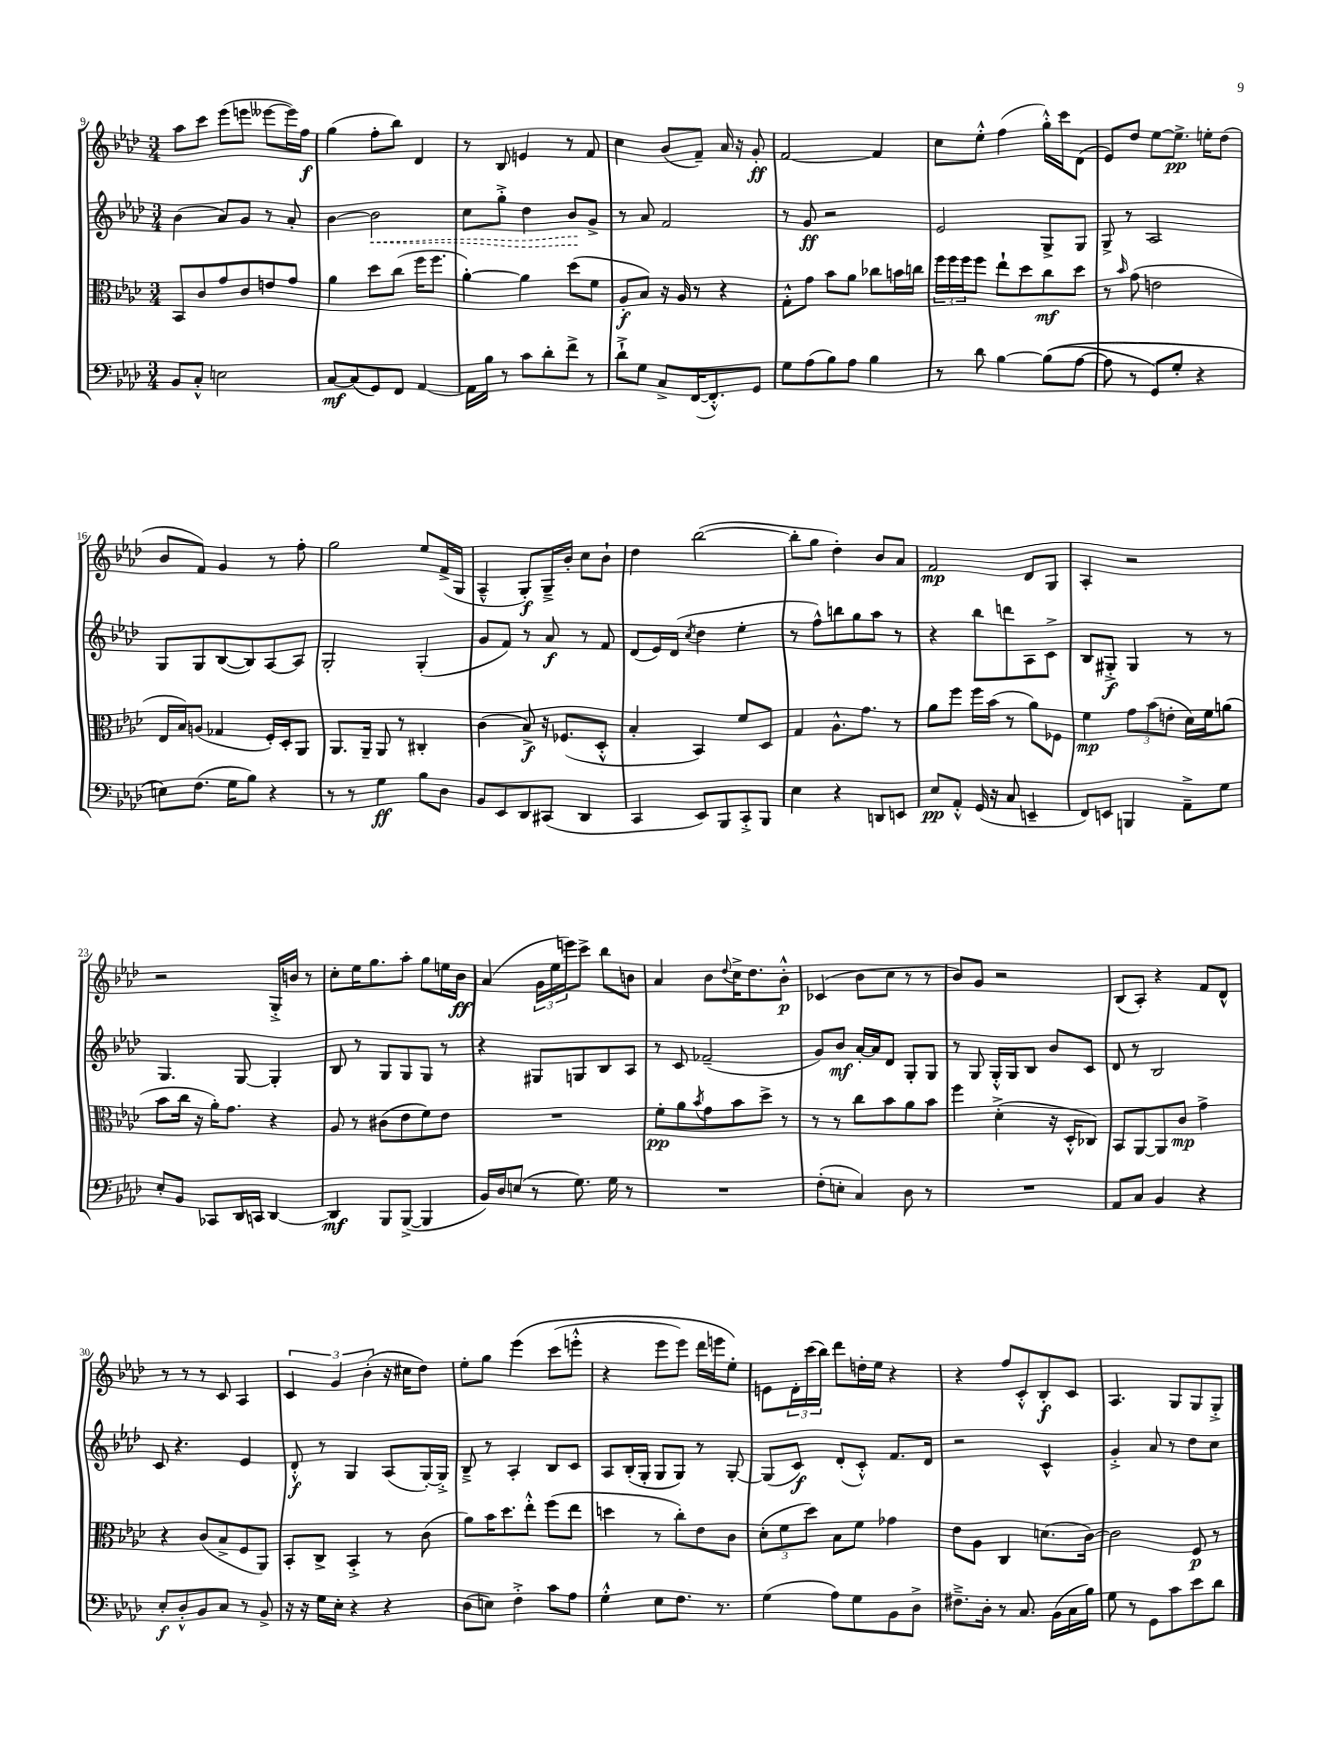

**kern	**kern	**kern	**kern
*staff4	*staff3	*staff2	*staff1
*clefF4	*clefC3	*clefG2	*clefG2
*k[b-e-a-d-]	*k[b-e-a-d-]	*k[b-e-a-d-]	*k[b-e-a-d-]
*M3/4	*M3/4	*M3/4	*M3/4
8BB-/L	8BB-/L	(4b-\	8aa-\L
8C'^^/J	8c/	.	8ccc\J
2E\	8g/	8a-/L)	(8eee-\L
.	8c/	8g/J	8eee\J
.	8e/	8r	[8eee--\L
.	8g/J	8a-'/	16eee--\]L)
.	.	.	16ff\JJ
=	=	=	=
[8C/L	4a-\	[4b-\	(4gg\
(8C/]	.	.	.
8GG/)	8dd-\L	2b-\]	8ff'\L
8FF/J	(8cc\J	.	8bb-\J)
[4AA-/	16ff\LK	.	4d-/
.	8.ff\J	.	.
=	=	=	=
16AA-\]LL	[4a-'\)	8cc\L	8r
16B-\JJ	.	.	.
8r	.	8gg'^\J	8B-/
8c\L	4a-\]	4dd-\	4e/
8d-'\	.	.	.
8f^\J	(8dd-\L	8b-/L	8r
8r	8f\J	8g^/J	8f/
=	=	=	=
8d-`^\L	8A-'/L	8r	4cc\
8G\J	8B-/J)	8a-/	.
8C^/L	16r	2f/	(8b-/L
.	16A-/	.	.
([16FF/K	8r	.	8f~/J)
8.FF'^^/])	.	.	.
.	4r	.	16a-/
.	.	.	16r
8GG/J	.	.	8g'/
=	=	=	=
8G\L	8G'^^\L	8r	[2f/
(8A-\	8g\J	8g/	.
8B-\)	8b-\L	2r	.
8A-\J	8a-\J	.	.
4B-\	8cc-\L	.	4f/]
.	16b\L	.	.
.	16cc\JJ	.	.
=	=	=	=
8r	24ff\LL	2e-/	8cc\L
.	24ff\	.	.
.	24ff\J	.	.
8d-\	8ff\J	.	8ee-'^^\J
[4B-\	8ee-`\L	.	(4ff\
.	8dd-\	.	.
&((8B-\]L	8cc\	8G^/L	16gg'^^\LL)
.	.	.	16ccc\J
[8A-\J	8dd-\J	8G/J	(8d-\J
=	=	=	=
8A-\]	8r	8G^/	8e-/L)
.	16qqb-/	.	.
8r	(8g\	8r	8dd-/J
8GG/L)	2e\	2A-/	[8ee-\L
8G'/J	.	.	8.ee-^\]J
4r	.	.	.
.	.	.	16ee'\LK
.	.	.	(8dd-\J
=	=	=	=
8E\L&)	16E-/LL	8G/L	8b-/L
.	16B-/J)	.	.
(8.F\J	(8A/J	8G/	8f/J)
.	4G-/	([8B-/	4g/
16G\LK	.	.	.
8B-\J)	.	8B-/])	.
4r	16F'/LL)	[8A-/	8r
.	16D-'/J	.	.
.	8AA-/J	8A-/]J	8ff'\
=	=	=	=
8r	8.AA-/L	2G'/	2gg\
8r	.	.	.
.	16AA-~/Jk	.	.
4G\	8AA-/	.	.
.	8r	.	.
8B-\L	4C#'/	(4G'/	8ee-/L
8D-\J	.	.	(16f^/L
.	.	.	16G/JJ
=	=	=	=
8BB-/L	(4c\	8g/L	4A-~^^/
8EE-/	.	8f/J)	.
8DD-/	8B-^/)	8r	8G'/L)
(8CC#/J	16r	8a-/	16G~^/L
.	(8.F-/L	.	16b-'/JJ
4DD-/	.	8r	8cc\L
.	8D-'^^/J	8f/	8b-`\J
=	=	=	=
4CC/	4B-'/	(8d-/L	4dd-\
.	.	16e-/L)	.
.	.	(16d-/JJ	.
.	.	8qcc/	.
8EE-/L)	4BB-/)	4dd-\	([2bb-\
8BBB-/	.	.	.
8CC'^/	8f/L	4ee-'\	.
8BBB-/J	8D-/J	.	.
=	=	=	=
4E-\	4G/	8r	8bb-'\]L
.	.	8ff^^\L)	8gg\J
4r	8.A-^^\L	8bb\	4dd-'\)
.	.	8gg\	.
.	8.g\J	.	.
8DD/L	.	8aa-\J	8b-/L
8EE/J	8r	8r	8a-/J
=	=	=	=
8E-/L	8a-\L	4r	2f/
8AA-'^^/J	8ff\J	.	.
(16GG/	16ff\LL	8bb-\L	.
16r	(16b-\JJ	.	.
8C/	8r	8ddd\	.
4EE~/	8a-\L)	8A-\	8d-/L
.	8F-\J	8c^\J	8G/J
=	=	=	=
8FF/L)	4f\	8B-/L	4A-'/
8EE/J	.	8G#'^/J	.
4BBB/	12g\L	4G#/	2r
.	(12b-\	.	.
.	12e'\J	.	.
8AA-~^\L	16d-\LL)	8r	.
.	16f\J	.	.
8G\J	(8a\J	8r	.
=	=	=	=
8E-'/L	8b-\L	4.G/	2r
8BB-/J	16cc\Jk	.	.
.	16r	.	.
8CC-/L	16a-'\LK)	.	.
.	8.g\J	.	.
16DD-/L	.	[8G/	.
16CC/JJ	.	.	.
[4DD-/	4r	4G'/]	16G'^/LL
.	.	.	16b/JJ
.	.	.	8r
=	=	=	=
4DD-/]	8A-/	8B-/	8cc'\L
.	8r	8r	16ee-\K
.	.	.	8.gg\
8BBB-/L	(8c#\L	8G/L	.
([8BBB-^/J	8e-\	8G/	8aa-'\J
4BBB-/]	8f\)	8G/J	8gg\L
.	8e-\J	8r	16ee\L
.	.	.	16b-\JJ
=	=	=	=
16BB-/LL)	2.r	4r	(4a-/
16D-/J	.	.	.
(8E/J	.	.	.
8r	.	8G#/L	24g\LL
.	.	.	24ee-\
.	.	.	24eee\J)
8.G\)	.	8G/	8ccc^\J
.	.	8B-/	8bb-\L
16G\	.	.	.
8r	.	8A-/J	8b\J
=	=	=	=
2.r	8f'\L	8r	4a-/
.	8a-\	8c/	.
.	8qb-/	.	.
.	8g\	(2f-~/	8b-\L
.	.	.	8qqdd-/
.	8b-\	.	16cc^\K
.	.	.	8.dd-\
.	8dd-^\J	.	.
.	8r	.	8b-'^^\J
=	=	=	=
(8F'\L	8r	8g/L)	(4c-/
8E'\J	8r	8b-/J	.
4C/)	8cc\L	[16a-'/LL	8b-\L
.	.	16a-/]J	.
.	8b-\	8d-/J	8cc\J
8D-\	8a-\	8G'/L	8r
8r	8b-\J	8G/J	8r
=	=	=	=
2.r	4ff\	8r	8b-/L)
.	.	8G/	8g/J
.	(4d-'^\	16G'^^/LL	2r
.	.	16G/J	.
.	.	8B-/J	.
.	16r	8b-/L	.
.	16D-'^^/LK	.	.
.	8C-/J)	8c/J	.
=	=	=	=
8AA-/L	8BB-/L	8d-/	(8B-/L
8C/J	[8AA-/	8r	8A-'/J)
4BB-/	8AA-/]	2B-/	4r
.	8c/J	.	.
4r	4g^\	.	8f/L
.	.	.	8d-^^/J
=	=	=	=
8E-'/L	4r	8c/	8r
8D-'^^/	.	4.r	8r
8BB-/	(8c/L	.	8r
8C/J	8B-^/	.	8c/
8r	8F/	4e-/	4A-/
8BB-^/	8AA-/J)	.	.
=	=	=	=
16r	8BB-'/L	8d-'^^/	6c/
16r	.	.	.
16G\LL	8C^/J	8r	.
.	.	.	6g/
16E-'\JJ	.	.	.
4r	4BB-'^/	4G/	.
.	.	.	(6b-'\
4r	8r	(8A-/L	16r
.	.	.	16cc#\LK
.	(8c\	[16G'/L)	8dd-\J)
.	.	16G'^/]JJ	.
=	=	=	=
(8D-\L	8a-\L)	8B-~^/	8ee-'\L
8E\J)	16b-\K	8r	8gg\J
.	8.dd-\	.	.
4F'^\	.	4A-'/	&(4eee-\
.	8ee-'^^\J	.	.
8c\L	(8ff\L	8B-/L	(8ccc\L
8A-\J	8ee-\J	8c/J	8eee'^^\J
=	=	=	=
4G'^^\	4dd\	8A-/L	4r
.	.	(16B-'/L	.
.	.	16G'/JJ	.
8E-\L	8r	8G/L	8eee-\L
8.F\J	8cc'\L)	8G/J)	8eee-\J)
.	8e-\	8r	16ddd-\LL
8.r	.	.	16eee\J
.	8c\J	[8G'/	8ee-'\J&)
=	=	=	=
(4G\	(12d-'\L	(8G/]L	8e\L
.	12f\	.	.
.	.	8c/J)	24d-'\L
.	12dd-\J)	.	(24ccc\
.	.	.	24bb-\JJ)
8A-\L)	8B-\L	(8d-'/L	8ddd-\L
8G\	8f\J	8c'^^/J)	16dd'\L
.	.	.	16ee-\JJ
8BB-\	4g-\	8.f/L	4r
8D-^\J	.	.	.
.	.	16d-/Jk	.
=	=	=	=
8.F#~^\L	8e-\L	2r	4r
.	8A-\J	.	.
16D-'\Jk	.	.	.
8r	4C/	.	8ff/L
8.C/	.	.	8c'^^/
.	(8.d\L	4c^^/	8B-'/
(16BB-\LL	.	.	.
16C\	.	.	8c/J
16B-\JJ)	[16c\Jk)	.	.
=	=	=	=
8G\	2c\]	4g'^/	4.A-/
8r	.	.	.
8GG\L	.	8a-/	.
8c\	.	8r	8G/L
8e-\	8F/	8dd-\L	8G/
8d-\J	8r	8cc\J	8G'^/J
==	==	==	==
*-	*-	*-	*-
